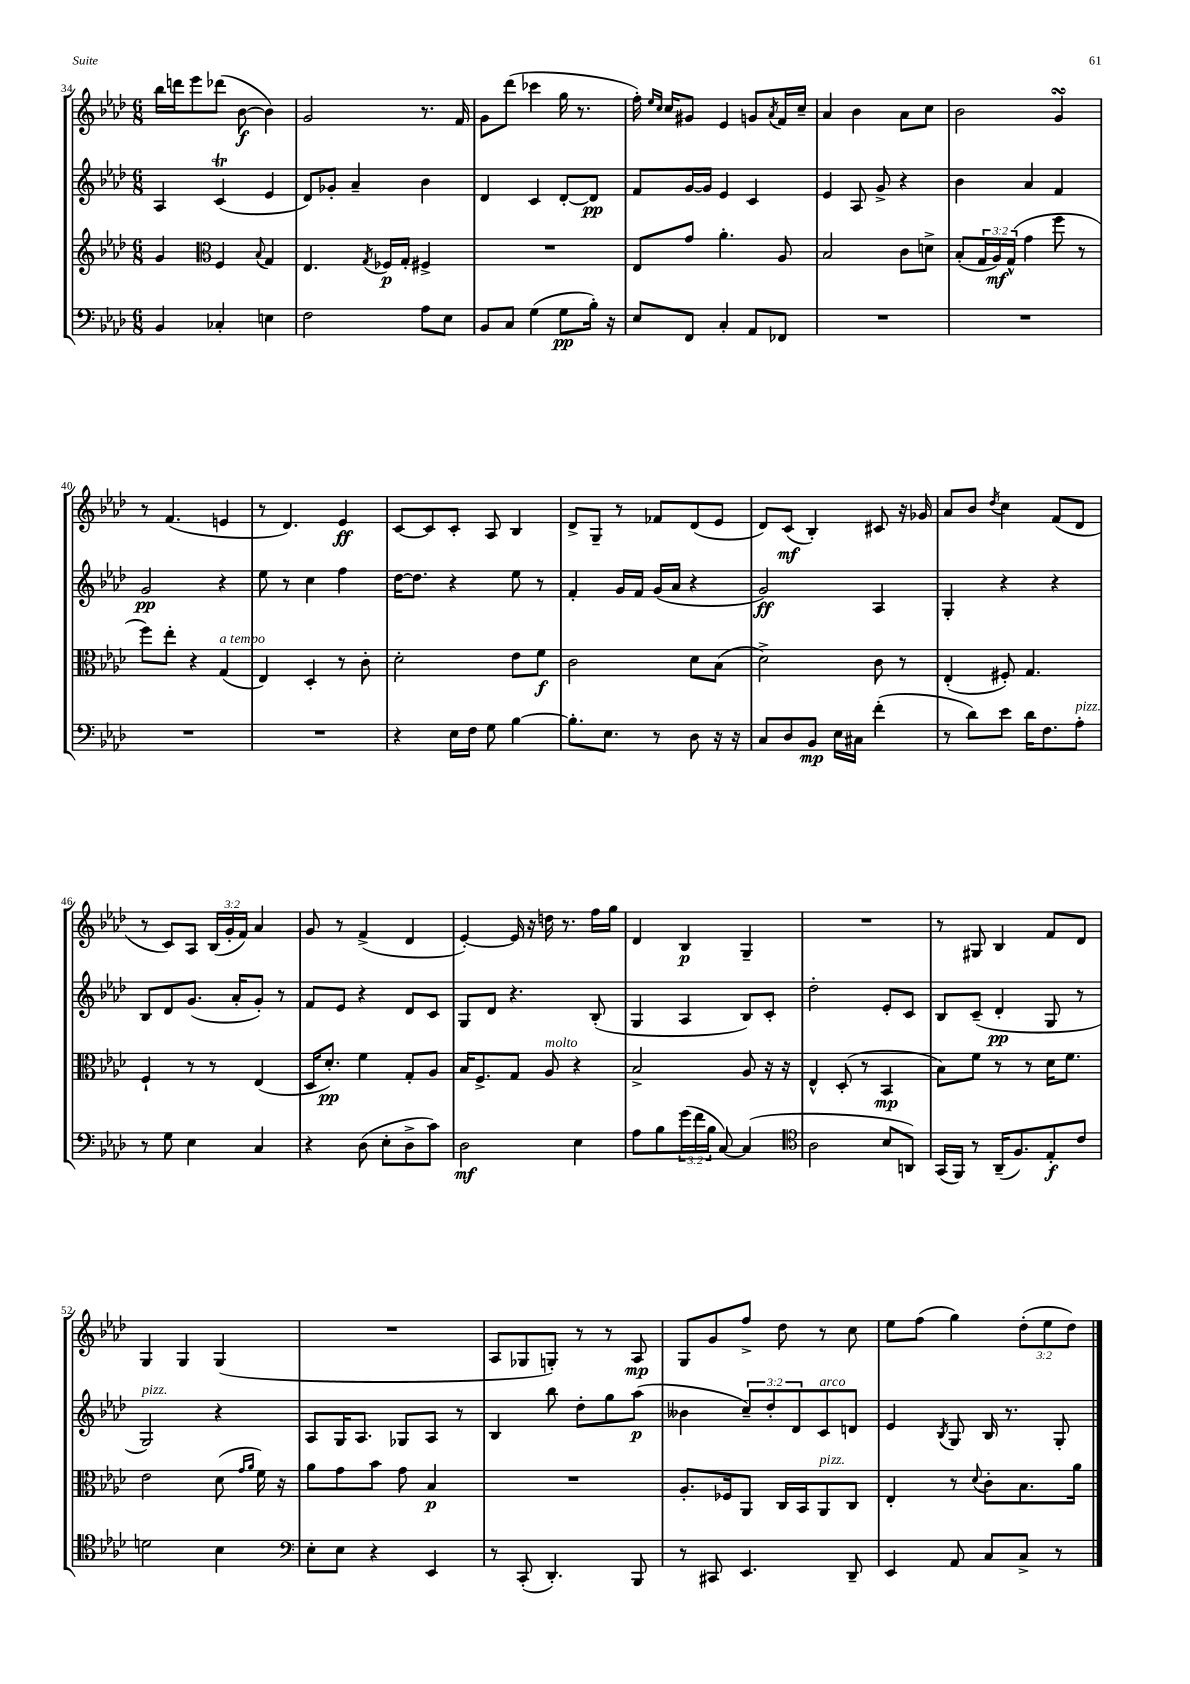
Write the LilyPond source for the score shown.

<<
\new StaffGroup <<
\new Staff = "s0" {
    \clef treble \key aes \major \numericTimeSignature \time 6/8 \override Staff.TupletNumber.text = #tuplet-number::calc-fraction-text
    bes''16 d'''16 ees'''8 des'''8( bes'8~\f bes'4) |
    g'2 r8. f'16 |
    g'8 des'''8( ces'''4 g''16 r8. |
    f''16-.) \grace { ees''16 c''16 } c''16 gis'8 ees'4 g'8 \acciaccatura { aes'8 } f'16 c''16-- |
    aes'4 bes'4 aes'8 c''8 |
    bes'2 g'4\turn |
    r8 f'4.( e'4 |
    r8 des'4.) ees'4\ff |
    c'8~ c'8 c'8-. aes8 bes4 |
    des'8-> g8-- r8 fes'8 des'8( ees'8 |
    des'8) c'8\mf( bes4-.) cis'8 r16 ges'16 |
    aes'8 bes'8 \acciaccatura { des''8 } c''4 f'8( des'8 |
    r8 c'8) aes8 \tuplet 3/2 { bes16( g'16-. f'16) } aes'4 |
    g'8 r8 f'4->( des'4 |
    ees'4~-.) ees'16 r16 d''16 r8. f''16 g''16 |
    des'4 bes4\p g4-- |
    R2. |
    r8 gis8 bes4 f'8 des'8 |
    g4 g4 g4( |
    R2. |
    aes8 ges8 g8-.) r8 r8 aes8\mp |
    g8 g'8 f''8-> des''8 r8 c''8 |
    ees''8 f''8( g''4) \tuplet 3/2 { des''8-.( ees''8 des''8) } \bar "|." |
}
\new Staff = "s1" {
    \clef treble \key aes \major \numericTimeSignature \time 6/8 \override Staff.TupletNumber.text = #tuplet-number::calc-fraction-text
    aes4 c'4\trill( ees'4 |
    des'8) ges'8-. aes'4-- bes'4 |
    des'4 c'4 des'8~-. des'8\pp |
    f'8 g'16~ g'16 ees'4 c'4 |
    ees'4 aes8 g'8-> r4 |
    bes'4 aes'4 f'4 |
    g'2\pp r4 |
    ees''8 r8 c''4 f''4 |
    des''16~ des''8. r4 ees''8 r8 |
    f'4-. g'16 f'16 g'16( aes'16 r4 |
    g'2\ff) aes4 |
    g4-. r4 r4 |
    bes8 des'8 g'8.( aes'16-. g'8-.) r8 |
    f'8 ees'8 r4 des'8 c'8 |
    g8 des'8 r4. bes8-.( |
    g4 aes4 bes8) c'8-. |
    des''2-. ees'8-. c'8 |
    bes8 c'8--( des'4-.\pp g8 r8 |
    g2^\markup { \italic "pizz." }) r4 |
    aes8 g16 aes8. ges8 aes8 r8 |
    bes4 bes''8 des''8-. g''8 aes''8\p( |
    beses'4 \tuplet 3/2 { c''8--) des''8-. des'8 } c'8^\markup { \italic "arco" } d'8 |
    ees'4 \acciaccatura { bes8 } g8 bes16 r8. g8-. \bar "|." |
}
\new Staff = "s2" {
    \clef treble \key aes \major \numericTimeSignature \time 6/8 \override Staff.TupletNumber.text = #tuplet-number::calc-fraction-text
    g'4 \clef alto f4 \appoggiatura { bes8 } g4 |
    ees4. \acciaccatura { g8 } fes16\p g16-. fis4-> |
    R2. |
    ees8 g'8 aes'4.-. aes8 |
    bes2 c'8 d'8-> |
    bes8-.( \tuplet 3/2 { g16 aes16\mf) g16-^( } g'4 f''8 r8 |
    f''8) ees''8-. r4 g4^\markup { \italic "a tempo" }( |
    ees4) des4-. r8 c'8-. |
    des'2-. ees'8 f'8\f |
    c'2 des'8 bes8( |
    des'2->) c'8 r8 |
    ees4-.( fis8-.) g4. |
    f4-! r8 r8 ees4( |
    des16 des'8.-.\pp) f'4 g8-. aes8 |
    bes16 f8.-> g8 aes8^\markup { \italic "molto" } r4 |
    bes2-> aes8 r16 r16 |
    ees4-^ des8-.( r8 bes,4\mp |
    bes8) f'8 r8 r8 des'16 f'8. |
    ees'2 des'8( \grace { g'16 aes'16 } f'16) r16 |
    aes'8 g'8 bes'8 g'8 bes4\p |
    R2. |
    aes8.-. fes16 aes,8 c16 bes,16 aes,8^\markup { \italic "pizz." } c8 |
    ees4-. r8 \appoggiatura { des'8 } c'8-. bes8. aes'16 \bar "|." |
}
\new Staff = "s3" {
    \clef bass \key aes \major \numericTimeSignature \time 6/8 \override Staff.TupletNumber.text = #tuplet-number::calc-fraction-text
    bes,4 ces4-. e4 |
    f2 aes8 ees8 |
    bes,8 c8 g4( g8\pp bes16-.) r16 |
    ees8 f,8 c4-. aes,8 fes,8 |
    R2. |
    R2. |
    R2. |
    R2. |
    r4 ees16 f16 g8 bes4~ |
    bes8.-. ees8. r8 des8 r16 r16 |
    c8 des8 bes,8\mp ees16 cis16 f'4-.( |
    r8 des'8) ees'8 des'16 f8. aes8-.^\markup { \italic "pizz." } |
    r8 g8 ees4 c4 |
    r4 des8( ees8-. des8-> c'8) |
    des2\mf ees4 |
    aes8 bes8 \tuplet 3/2 { g'16( f'16 bes16 } c8~) c4( |
    \clef tenor aes2 bes8 a,8) |
    g,16( f,16) r8 aes,16--( f8.) ees8-.\f c'8 |
    d'2 bes4 |
    \clef bass ees8-. ees8 r4 ees,4 |
    r8 c,8-.( des,4.-.) bes,,8 |
    r8 cis,8 ees,4. des,8-- |
    ees,4 aes,8 c8 c8-> r8 \bar "|." |
}
>>
>>
\layout { \context { \Score currentBarNumber = #34 } }
